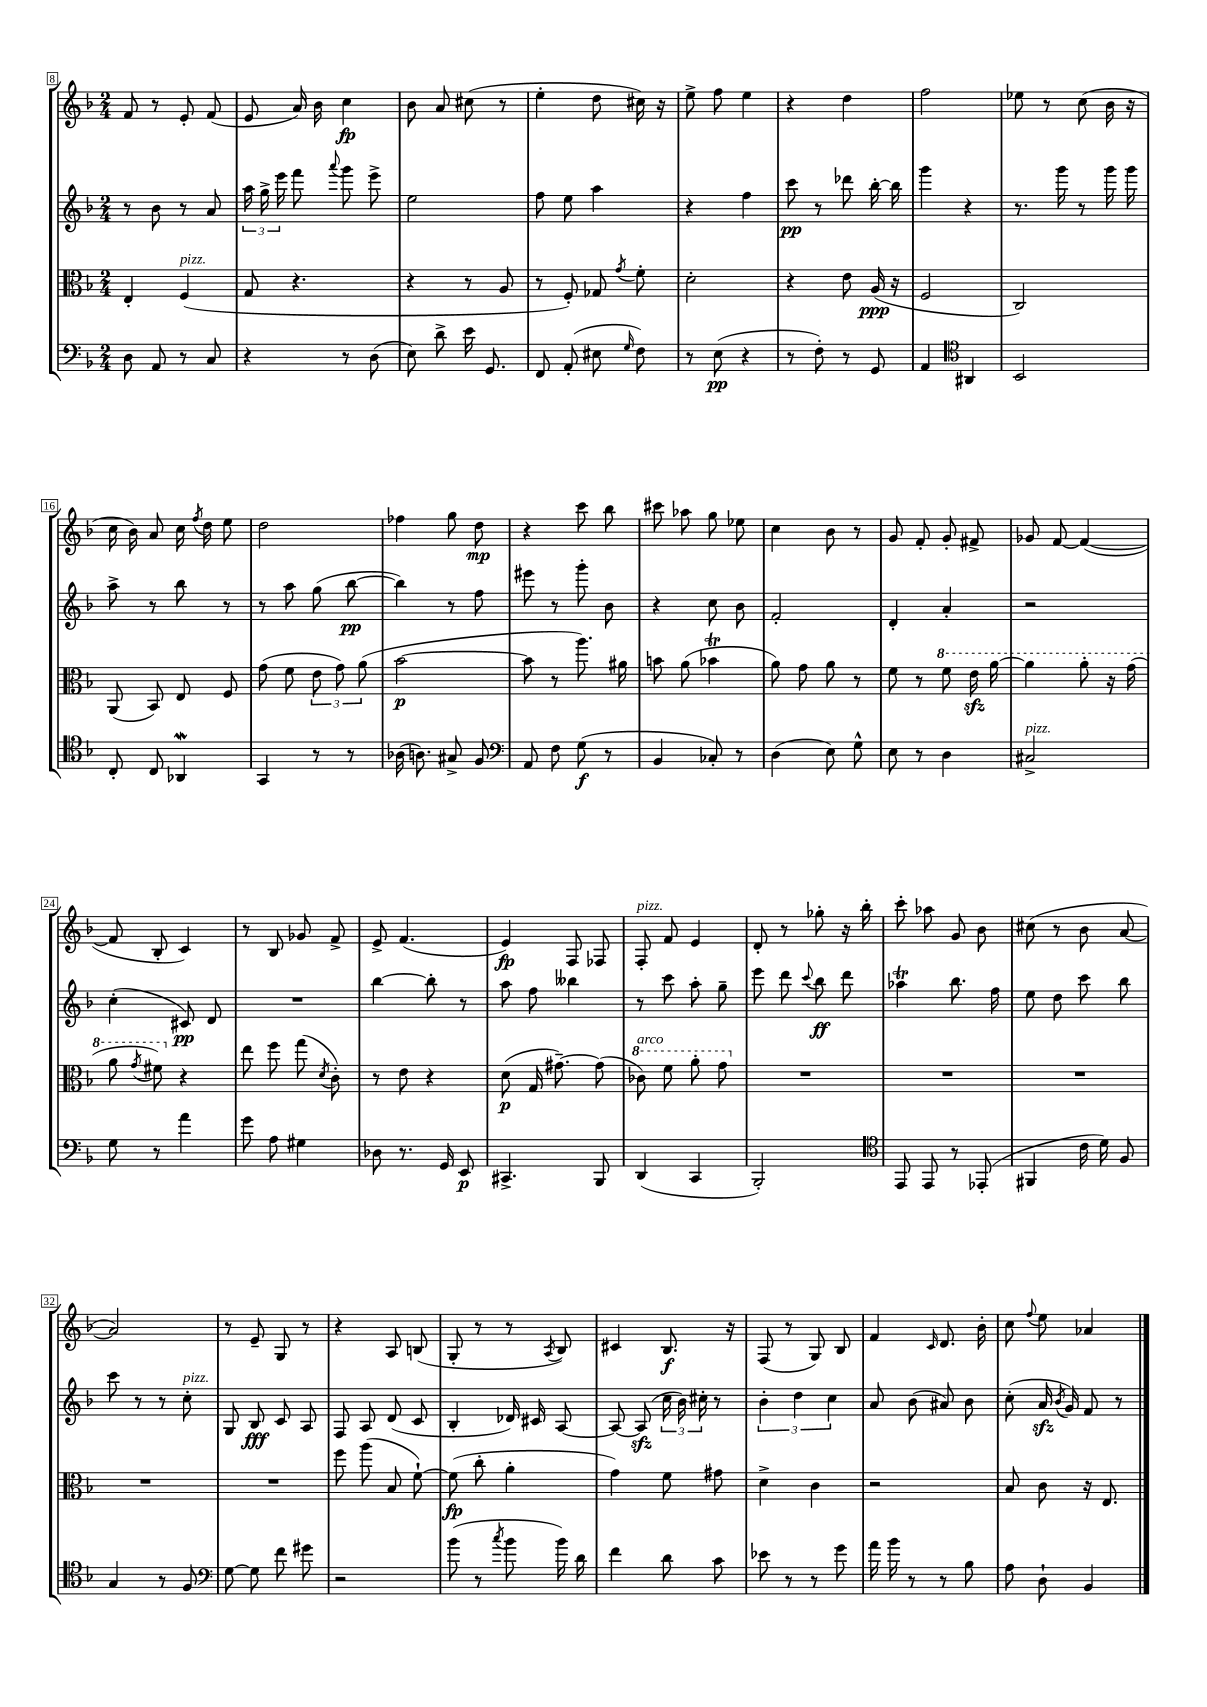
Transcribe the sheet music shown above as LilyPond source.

<<
\new StaffGroup <<
\new Staff = "s0" {
    \clef treble \key f \major \numericTimeSignature \time 2/4
    \autoBeamOff f'8 r8 e'8-. f'8( |
    e'8 a'16) bes'16 c''4\fp |
    bes'8 a'8 cis''8( r8 |
    e''4-. d''8 cis''16) r16 |
    e''8-> f''8 e''4 |
    r4 d''4 |
    f''2 |
    ees''8 r8 c''8( bes'16 r16 |
    c''16 bes'16) a'8 c''16 \acciaccatura { f''8 } d''16 e''8 |
    d''2 |
    fes''4 g''8 d''8\mp |
    r4 c'''8 bes''8 |
    cis'''8 aes''8 g''8 ees''8 |
    c''4 bes'8 r8 |
    g'8 f'8-. g'8-. fis'8-> |
    ges'8 f'8~ f'4~( |
    f'8 bes8-. c'4) |
    r8 bes8 ges'8 f'8-> |
    e'8-> f'4.( |
    e'4\fp) f8 fes8 |
    f8-.^\markup { \italic "pizz." } f'8 e'4 |
    d'8-. r8 ges''8-. r16 bes''16-. |
    c'''8-. aes''8 g'8 bes'8 |
    cis''8( r8 bes'8 a'8~ |
    a'2) |
    r8 e'8-- g8 r8 |
    r4 a8 b8( |
    g8-. r8 r8 \acciaccatura { a8 } bes8) |
    cis'4 bes8.\f r16 |
    f8( r8 g8) bes8 |
    f'4 \grace { c'16 } d'8. bes'16-. |
    c''8 \appoggiatura { f''8 } e''8 aes'4 \bar "|." |
}
\new Staff = "s1" {
    \clef treble \key f \major \numericTimeSignature \time 2/4
    \autoBeamOff r8 bes'8 r8 a'8 |
    \tuplet 3/2 { a''16 g''16-> e'''16 } f'''8 \appoggiatura { a'''8 } g'''8 e'''8-> |
    e''2 |
    f''8 e''8 a''4 |
    r4 f''4 |
    c'''8\pp r8 des'''8 bes''16~-. bes''16 |
    g'''4 r4 |
    r8. g'''16 r8 g'''16 g'''16 |
    a''8-> r8 bes''8 r8 |
    r8 a''8 g''8( bes''8~\pp |
    bes''4) r8 f''8 |
    eis'''8 r8 g'''8-. bes'8 |
    r4 c''8 bes'8 |
    f'2-. |
    d'4-. a'4-. |
    r2 |
    c''4-.( cis'8\pp) d'8 |
    R2 |
    bes''4~ bes''8-. r8 |
    a''8 f''8 beses''4 |
    r8 c'''8 a''8-. g''8-- |
    e'''8 d'''8 \appoggiatura { c'''8 } bes''8\ff d'''8 |
    aes''4\trill bes''8. f''16 |
    e''8 d''8 c'''8 bes''8 |
    c'''8 r8 r8 c''8-.^\markup { \italic "pizz." } |
    g8 bes8\fff c'8 a8 |
    f8 a8 d'8( c'8 |
    bes4-. des'16) cis'16 a8~ |
    a8~ a8\sfz( \tuplet 3/2 { c''16 bes'16) cis''16-. } r8 |
    \tuplet 3/2 { bes'4-. d''4 c''4 } |
    a'8 bes'8( ais'8) bes'8 |
    c''8-.( a'16\sfz \acciaccatura { bes'8 } g'16) f'8 r8 \bar "|." |
}
\new Staff = "s2" {
    \clef alto \key f \major \numericTimeSignature \time 2/4
    \autoBeamOff e4-. f4^\markup { \italic "pizz." }( |
    g8 r4. |
    r4 r8 a8 |
    r8 f8-.) ges8 \acciaccatura { g'8 } f'8-. |
    d'2-. |
    r4 e'8 a16\ppp( r16 |
    f2 |
    c2) |
    a,8( bes,8) e8 f8 |
    g'8( f'8 \tuplet 3/2 { e'8 g'8) a'8( } |
    bes'2~\p |
    bes'8 r8 a''8.) ais'16 |
    b'8 a'8( bes'4\trill |
    a'8) g'8 a'8 r8 |
    f'8 r8 \ottava #1 f''8 e''16\sfz a''16~ |
    a''4 a''8-. r16 g''16( |
    a''8 \acciaccatura { g''8 } fis''8) \ottava #0 r4 |
    e''8 f''8 g''8( \acciaccatura { d'8 } c'8-.) |
    r8 e'8 r4 |
    d'8\p( g16 gis'8.~--) gis'8( |
    \ottava #1 ces''8^\markup { \italic "arco" }) f''8 a''8-. g''8 \ottava #0 |
    R2 |
    R2 |
    R2 |
    R2 |
    R2 |
    f''8 a''8( bes8 f'8~-!) |
    f'8\fp( c''8-. a'4-. |
    g'4) f'8 gis'8 |
    d'4-> c'4 |
    r2 |
    bes8 c'8 r16 e8. \bar "|." |
}
\new Staff = "s3" {
    \clef bass \key f \major \numericTimeSignature \time 2/4
    \autoBeamOff d8 a,8 r8 c8 |
    r4 r8 d8( |
    e8) d'8-> e'16 g,8. |
    f,8 a,8-.( eis8 \grace { g16 } f8) |
    r8 e8\pp( r4 |
    r8 f8-.) r8 g,8 |
    a,4 \clef tenor ais,4 |
    bes,2 |
    c8-. c8 aes,4\mordent |
    g,4 r8 r8 |
    aes16( a8.) gis8-> f8 |
    \clef bass a,8 f8 g8\f( r8 |
    bes,4 ces8-.) r8 |
    d4( e8) g8-^ |
    e8 r8 d4 |
    cis2->^\markup { \italic "pizz." } |
    g8 r8 a'4 |
    g'8 a8 gis4 |
    des8 r8. g,16 e,8\p |
    cis,4.-> bes,,8 |
    d,4( c,4 |
    bes,,2-.) |
    \clef tenor e,8 e,8 r8 ees,8-.( |
    fis,4 c'16 d'16) f8 |
    g4 r8 f8 |
    \clef bass g8~ g8 f'8 gis'8 |
    r2 |
    bes'8( r8 \acciaccatura { c''8 } bes'8 bes'16) d'16 |
    f'4 d'8 c'8 |
    ees'8 r8 r8 g'8 |
    a'16 bes'16 r8 r8 bes8 |
    a8 d8-! bes,4 \bar "|." |
}
>>
>>
\layout { \context { \Score currentBarNumber = #8 \override BarNumber.stencil = #(make-stencil-boxer 0.1 0.3 ly:text-interface::print) } }
